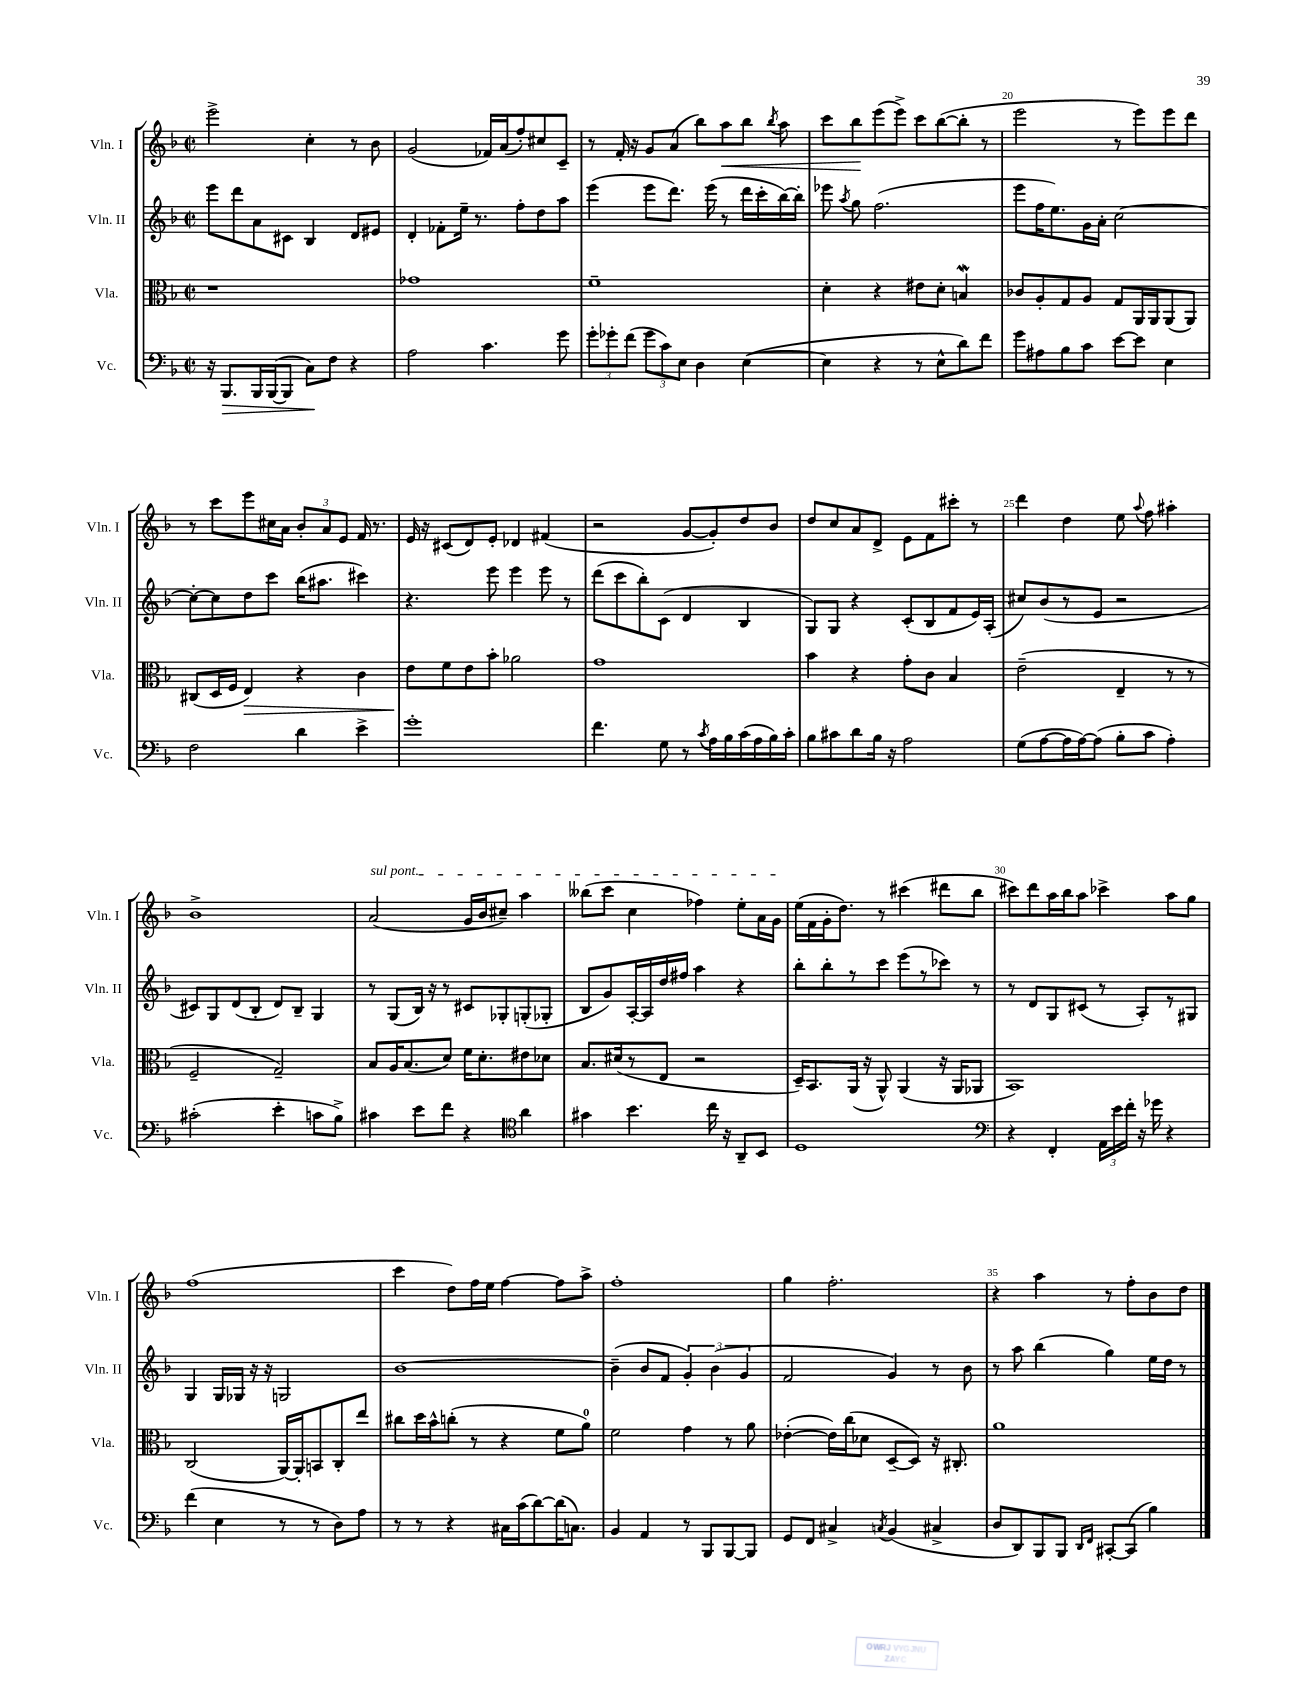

**kern	**dynam	**kern	**dynam	**kern	**kern	**dynam
*part4	*part4	*part3	*part3	*part2	*part1	*part1
*staff4	*staff4	*staff3	*staff3	*staff2	*staff1	*staff1
*I"Vc.	*	*I"Vla.	*	*I"Vln. II	*I"Vln. I	*
*I'Vc.	*	*I'Vla.	*	*I'Vln. II	*I'Vln. I	*
*clefF4	*	*clefC3	*	*clefG2	*clefG2	*
*k[b-]	*	*k[b-]	*	*k[b-]	*k[b-]	*
*M2/2	*	*M2/2	*	*M2/2	*M2/2	*
*met(c|)	*	*met(c|)	*	*met(c|)	*met(c|)	*
=16	=16	=16	=16	=16	=16	=16
16r	.	1r	.	8eee\L	2eee^\	.
!	!LO:HP:b	!	!	!	!	!
8.BBB-/L	>	.	.	.	.	.
.	.	.	.	8ddd\	.	.
16BBB-/L	.	.	.	8a\	.	.
([16BBB-/J	.	.	.	.	.	.
8BBB-/J]	.	.	.	8c#X\J	.	.
8C\L)	.	.	.	4B-/	4cc'\	.
8F\J	]	.	.	.	.	.
4r	.	.	.	8d/L	8r	.
.	.	.	.	8e#X/J	8b-\	.
=17	=17	=17	=17	=17	=17	=17
2A\	.	1g-X	.	4d'/	(2g/	.
.	.	.	.	8f-X'\L	.	.
.	.	.	.	16ee~\Jk	.	.
.	.	.	.	8.r	.	.
4.c\	.	.	.	.	16f-X/LL)	.
.	.	.	.	.	(16a/J	.
.	.	.	.	8ff'\L	8ff'/)	.
.	.	.	.	8dd\	8cc#X/	.
8g\	.	.	.	8aa\J	8c~/J	.
=18	=18	=18	=18	=18	=18	=18
12g'\L	.	1f~	.	(4eee\	8r	.
12g-X'\	.	.	.	.	.	.
.	.	.	.	.	16f'/	.
(12f\J	.	.	.	.	.	.
.	.	.	.	.	16r	.
12g-\L	.	.	.	8eee\L	8g/L	.
12c\)	.	.	.	.	.	.
.	.	.	.	8.ddd\J)	(8a/J	.
12E\J	.	.	.	.	.	.
4D\	.	.	.	.	8bb-\L)	.
.	.	.	.	(16eee\	.	.
!	!	!	!	!	!	!LO:HP:b
.	.	.	.	8r	8aa\	<
([4E\	.	.	.	16ddd\LL	8bb-\J	.
.	.	.	.	16ccc'\	.	.
.	.	.	.	.	8qbb-/	.
.	.	.	.	[16bb-\)	8aa\	.
.	.	.	.	16bb-'\JJ]	.	.
=19	=19	=19	=19	=19	=19	=19
4E\]	.	4d'\	.	8eee-X\	8ccc\L	.
.	.	.	.	8qaa/	.	.
.	.	.	.	8gg\	8bb-\	.
4r	.	4r	.	(2.ff\	(8eee\	[
.	.	.	.	.	8eee^\J)	.
8r	.	8e#X\L	.	.	8ccc\L	.
8E^^\L	.	8d'\J	.	.	([8bb-\	.
8d\)	.	4BnW/	.	.	8bb-'\J]	.
8f\J	.	.	.	.	8r	.
=20	=20	=20	=20	=20	=20	=20
8g\L	.	8c-X/L	.	8eee\L	2eee\	.
8A#X\	.	8A'/	.	16ff\K	.	.
.	.	.	.	8.ee\)	.	.
8B-\	.	8G/	.	.	.	.
8c\J	.	8A/J	.	16g\L	.	.
.	.	.	.	16a'\JJ	.	.
[8e\L	.	8G/L	.	[2cc\	8r	.
8e\J]	.	16AA/L	.	.	8eee\L)	.
.	.	16AA/J	.	.	.	.
4E\	.	(8AA/	.	.	8eee\	.
.	.	8AA/J)	.	.	8ddd\J	.
!!LO:LB:g=z
=21	=21	=21	=21	=21	=21	=21
2F\	.	(8C#X/L	.	8cc'\L_	8r	.
.	.	16D/L	.	8cc\]	8ccc\L	.
.	.	16F/JJ	.	.	.	.
!	!	!	!LO:HP:b	!	!	!
.	.	4E/)	>	8dd\	8eee\	.
.	.	.	.	8ccc\J	16cc#X\L	.
.	.	.	.	.	16a\JJ	.
4d\	.	4r	.	(16bb-\KL	12b-'/L	.
.	.	.	.	8.aa#X\J	.	.
.	.	.	.	.	12a/	.
.	.	.	.	.	12e/J	.
4e^\	.	4c\	.	4ccc#X\)	16f/	.
.	.	.	.	.	8.r	.
=22	=22	=22	=22	=22	=22	=22
1g'	.	8e\L	.	4.r	16e/	.
.	.	.	.	.	16r	.
.	.	8f\	]	.	(8c#X/L	.
.	.	8e\	.	.	8d/)	.
.	.	8b-'\J	.	8eee\	8e'/J	.
.	.	2a-X\	.	4eee\	4d-X/	.
.	.	.	.	8eee\	(4f#X/	.
.	.	.	.	8r	.	.
=23	=23	=23	=23	=23	=23	=23
4.f\	.	1g	.	(8ddd\L	2r	.
.	.	.	.	8ccc\	.	.
.	.	.	.	8bb-'\)	.	.
8G\	.	.	.	(8c\J	.	.
8r	.	.	.	4d/	[8g/L	.
8qc/	.	.	.	.	.	.
16A\LL	.	.	.	.	8g'/])	.
16B-\	.	.	.	.	.	.
(16c\	.	.	.	4B-/	8dd/	.
16A\	.	.	.	.	.	.
16B-\)	.	.	.	.	8b-/J	.
16c'\JJ	.	.	.	.	.	.
=24	=24	=24	=24	=24	=24	=24
8B-\L	.	4b-\	.	8G/L)	8dd/L	.
8c#X\	.	.	.	8G/J	8cc/	.
8d\	.	4r	.	4r	8a/	.
16B-\Jk	.	.	.	.	8d^/J	.
16r	.	.	.	.	.	.
2A\	.	8g'\L	.	(8c'/L	8e\L	.
.	.	8c\J	.	8B-/	8f\	.
.	.	4B-/	.	8f/	8ccc#X'\J	.
.	.	.	.	16e/L)	8r	.
.	.	.	.	(16A'/JJ	.	.
=25	=25	=25	=25	=25	=25	=25
(8G\L	.	(2e~\	.	8cc#X/L)	4ddd\	.
[8A\	.	.	.	(8b-/	.	.
16A\L]	.	.	.	8r	4dd\	.
[16A\J)	.	.	.	.	.	.
(8A\J]	.	.	.	8e/J	.	.
8B-'\L	.	4E~/	.	2r	8ee\	.
.	.	.	.	.	8qqaa/	.
8c\J	.	.	.	.	8ff\	.
4A'\)	.	8r	.	.	4aa#X'\	.
.	.	8r	.	.	.	.
!!LO:LB:g=z
=26	=26	=26	=26	=26	=26	=26
(2c#X'\	.	2F~/	.	8c#X/L)	1b-^	.
.	.	.	.	8G/	.	.
.	.	.	.	(8d/	.	.
.	.	.	.	8B-'/J	.	.
4e'\	.	2G~/)	.	8d/L)	.	.
.	.	.	.	8B-~/J	.	.
8cn\L	.	.	.	4G/	.	.
8B-^\J)	.	.	.	.	.	.
=27	=27	=27	=27	=27	=27	=27
!	!	!	!	!	!LO:TX:a:i:t=sul pont.	!
4c#X\	.	8B-/L	.	8r	(2a/	.
.	.	16A/K	.	(8G/L	.	.
.	.	(8.B-/	.	.	.	.
8e\L	.	.	.	16B-/Jk)	.	.
.	.	.	.	16r	.	.
8f\J	.	8d/J)	.	8r	.	.
4r	.	16f\KL	.	8c#X/L	16g/LL	.
.	.	8.d'\	.	.	16b-/J	.
.	.	.	.	8G-X'/	8cc#X~/J)	.
*clefC4	*	*	*	*	*	*
4a\	.	8e#X\	.	(8Gn'/	4aa\	.
.	.	8d-X\J	.	8G-X'/J	.	.
=28	=28	=28	=28	=28	=28	=28
4g#X\	.	8.B-/L	.	8B-/L	(8bb--X\L	.
.	.	.	.	8g/)	8ccc\J	.
.	.	(16d#X/k	.	.	.	.
4.b-\	.	8r	.	[16A'/L	4cc\	.
.	.	.	.	16A/]	.	.
.	.	8E/J	.	16dd/	.	.
.	.	.	.	16ff#X/JJ	.	.
.	.	2r	.	4aa\	4ff-X\)	.
16cc\	.	.	.	.	.	.
16r	.	.	.	.	.	.
8AA~/L	.	.	.	4r	8ee'\L	.
8BB-/J	.	.	.	.	16a\L	.
.	.	.	.	.	16g\JJ	.
=29	=29	=29	=29	=29	=29	=29
1D	.	16D~/KL)	.	8bb-'\L	(16ee\LL	.
.	.	8.BB-/	.	.	16f\	.
.	.	.	.	8bb-'\	16g'\J	.
.	.	.	.	.	8.dd\J)	.
.	.	(16AA/Jk	.	8r	.	.
.	.	16r	.	.	.	.
.	.	8AA^^/)	.	8ccc\J	8r	.
.	.	(4AA/	.	(8eee\L	(4ccc#X\	.
.	.	.	.	8r	.	.
.	.	16r	.	8ccc-X\J)	8ddd#X\L	.
.	.	16AA/KL	.	.	.	.
.	.	8AA-X/J	.	8r	8bb-\J	.
=30	=30	=30	=30	=30	=30	=30
*clefF4	*	*	*	*	*	*
4r	.	1BB-)	.	8r	8ccc#X\L)	.
.	.	.	.	8d/L	8ddd\	.
4FF'/	.	.	.	8G/	16aa\L	.
.	.	.	.	.	16bb-\J	.
.	.	.	.	(8c#X/J	8aa\J	.
24AA\LL	.	.	.	8r	4ccc-X^\	.
24e\	.	.	.	.	.	.
24f'\JJ	.	.	.	.	.	.
16r	.	.	.	8A'/L)	.	.
16g-X\	.	.	.	.	.	.
4r	.	.	.	8r	8aa\L	.
.	.	.	.	8G#X/J	8gg\J	.
!!LO:LB:g=z
=31	=31	=31	=31	=31	=31	=31
(4f\	.	(2C/	.	4G/	(1ff	.
4E\	.	.	.	16G/LL	.	.
.	.	.	.	16G-X/JJ	.	.
.	.	.	.	16r	.	.
.	.	.	.	16r	.	.
8r	.	[16AA/LL)	.	2Gn/	.	.
.	.	16AA'/J]	.	.	.	.
8r	.	8BBn/	.	.	.	.
8D\L)	.	8C'/	.	.	.	.
8A\J	.	8ee/J	.	.	.	.
=32	=32	=32	=32	=32	=32	=32
8r	.	8cc#X\L	.	[1b-	4ccc\	.
8r	.	16dd\L	.	.	.	.
.	.	16b-^^\J	.	.	.	.
4r	.	(8ccn'\J	.	.	8dd\L)	.
.	.	8r	.	.	16ff\L	.
.	.	.	.	.	16ee\JJ	.
16C#X\LL	.	4r	.	.	[4ff\	.
(16c\J	.	.	.	.	.	.
[8d\)	.	.	.	.	.	.
(16d\K]	.	8f\L	.	.	8ff\L]	.
8.Cn\J)	.	.	.	.	.	.
.	.	8a\J)	.	.	8aa^\J	.
=33	=33	=33	=33	=33	=33	=33
4BB-/	.	2f\	.	(4b-~\]	1ff'	.
4AA/	.	.	.	8b-/L	.	.
.	.	.	.	8f/J	.	.
8r	.	4g\	.	6g'/)	.	.
8BBB-/L	.	.	.	.	.	.
.	.	.	.	(6b-\	.	.
[8BBB-/	.	8r	.	.	.	.
.	.	.	.	6g/	.	.
8BBB-/J]	.	8a\	.	.	.	.
=34	=34	=34	=34	=34	=34	=34
8GG/L	.	([4e-X'\	.	2f/	4gg\	.
8FF/J	.	.	.	.	.	.
4C#X^/	.	16e-\LL])	.	.	2.ff'\	.
.	.	(16cc\J	.	.	.	.
.	.	8d-X\J	.	.	.	.
8qCn/	.	.	.	.	.	.
(4BB-/	.	[8D~/L	.	4g/)	.	.
.	.	8D/J])	.	.	.	.
4C#X^/	.	16r	.	8r	.	.
.	.	8.C#X'/	.	.	.	.
.	.	.	.	8b-\	.	.
=35	=35	=35	=35	=35	=35	=35
8D/L	.	1a	.	8r	4r	.
8DD/)	.	.	.	8aa\	.	.
8BBB-/	.	.	.	(4bb-\	4aa\	.
8BBB-/J	.	.	.	.	.	.
16qqDD/LL	.	.	.	.	.	.
16qqFF/JJ	.	.	.	.	.	.
[8CC#X'/L	.	.	.	4gg\)	8r	.
(8CC#/J]	.	.	.	.	8ff'\L	.
4B-\)	.	.	.	16ee\LL	8b-\	.
.	.	.	.	16dd\JJ	.	.
.	.	.	.	8r	8dd\J	.
==	==	==	==	==	==	==
*-	*-	*-	*-	*-	*-	*-
